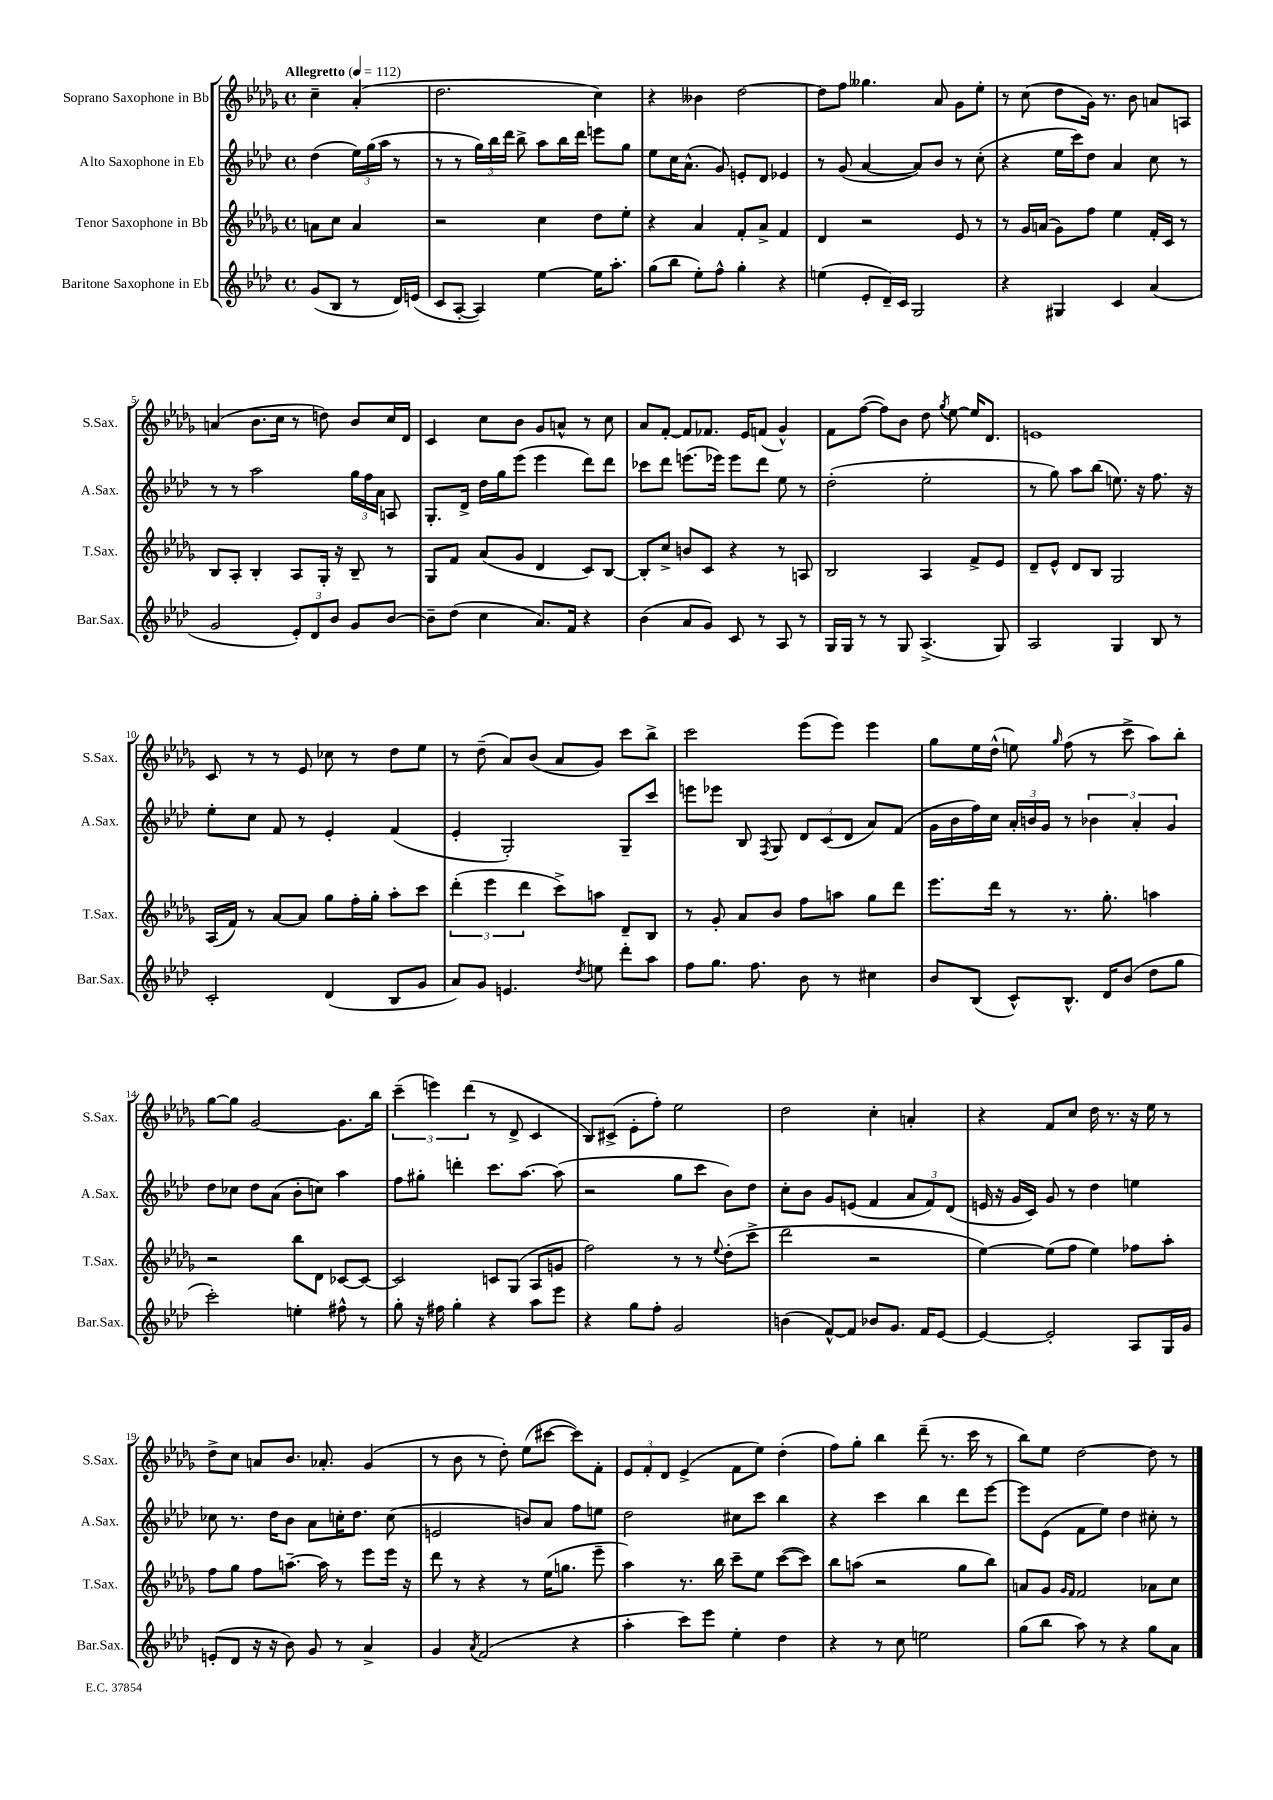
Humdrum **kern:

**kern	**kern	**kern	**kern
*staff4	*staff3	*staff2	*staff1
*clefG2	*clefG2	*clefG2	*clefG2
*k[b-e-a-d-]	*k[b-e-a-d-g-]	*k[b-e-a-d-]	*k[b-e-a-d-g-]
*M4/4	*M4/4	*M4/4	*M4/4
*met(c)	*met(c)	*met(c)	*met(c)
*MM112	*MM112	*MM112	*MM112
(8g/L	8a\L	(4dd-\	4cc~\
8B-/J	8cc\J	.	.
8r	4a/	24ee-\LL)	(4a-'/
.	.	(24gg\	.
.	.	24aa-\JJ	.
16d-/LL)	.	8r	.
(16e/JJ	.	.	.
=	=	=	=
8c/L	2r	8r	2.dd-\
[8A-'/J	.	8r	.
4A-/])	.	24gg\LL)	.
.	.	24bb-\	.
.	.	24ddd-\JJ	.
.	.	8bb-^\	.
[4ee-\	4cc\	8aa-\L	.
.	.	16bb-\L	.
.	.	16ddd-\JJ	.
16ee-\]LK	8dd-\L	8eee\L	4cc\)
8.aa-'\J	.	.	.
.	8ee-'\J	8gg\J	.
=	=	=	=
(8gg\L	4r	8ee-\L	4r
8bb-\J	.	16cc\K	.
.	.	(8.a-^^\J	.
8ee-'\L)	4a-/	.	4b--\
8ff^^\J	.	8g/)	.
4gg'\	8f'/L	8e'/L	[2dd-\
.	8a-^/J	8d-/J	.
4r	4f/	4e-/	.
=	=	=	=
(4ee\	4d-/	8r	8dd-\]L
.	.	(8g/	8ff\J
8e-'/L	2r	[4a-/	4.gg--\
16d-~/L)	.	.	.
16c/JJ	.	.	.
2G/	.	8a-/]L)	.
.	.	8b-/J	8a-/
.	8e-/	8r	8g-\L
.	8r	(8cc'\	8ee-'\J
=	=	=	=
4r	8r	4r	8r
.	16g-/LL	.	(8cc\
.	(16a/JJ	.	.
4G#/	8g-\L)	16ee-\LL	8dd-\L
.	.	16ccc\J)	.
.	8ff\J	8dd-\J	16g-\Jk)
.	.	.	8.r
4c/	4ee-\	4a-/	.
.	.	.	8b-\
(4a-/	16f'/LL	8cc\	8a/L
.	16c/JJ	.	.
.	8r	8r	8A/J
=	=	=	=
2g/	8B-/L	8r	(4a/
.	8A-'/J	8r	.
.	4B-'/	2aa-\	8.b-\L
.	.	.	16cc\Jk
12e-'/L)	8A-/L	.	8r
12d-/	.	.	.
.	16G-'/Jk	.	8dd\)
12b-/J	.	.	.
.	16r	.	.
8g/L	8B-~/	24gg\LL	8b-/L
.	.	24ff\	.
.	.	24a-\JJ	.
[8b-/J	8r	8A/	16cc/L
.	.	.	16d-/JJ
=	=	=	=
8b-~\]L	8G-/L	8.G'/L	4c/
(8dd-\J	8f/J	.	.
.	.	16d-^/Jk	.
4cc\	(8a-/L	16dd-\LL	8cc\L
.	.	16gg\J	.
.	8g-/J	(8eee-\J	8b-\J
8.a-/L)	4d-/	4eee-\	8g-/L
.	.	.	8a^^/J
16f/Jk	.	.	.
4r	8c/L)	8ddd-\L)	8r
.	[8B-/J	8ddd-\J	8cc\
=	=	=	=
(4b-\	8B-'/]L	8ccc-\L	8a-/L
.	8cc^/J	8ddd-\J	[8f'/J
8a-/L	8b/L	(8.eee\L	8f/]L
8g/J)	8c/J	.	8.f-/J
.	.	16eee-\Jk)	.
8c/	4r	8eee-\L	.
.	.	.	16e-/LK
8r	.	8ddd-\J	(8f/J
8A-/	8r	8ee-\	4g-^^/)
8r	8A/	8r	.
=	=	=	=
16G/LL	2B-/	(2dd-'\	8f\L
16G/JJ	.	.	.
8r	.	.	([8ff\J
8r	.	.	8ff\]L)
8G/	.	.	8b-\J
(4.A-^/	4A-/	2ee-'\	8dd-\
.	.	.	8qgg-/
.	.	.	[8ee-\
.	8f^/L	.	16ee-/]LK
.	.	.	8.d-/J
8G/)	8e-/J	.	.
=	=	=	=
2A-/	8d-~/L	8r	1e
.	8e-^^/J	8gg\)	.
.	8d-/L	8aa-\L	.
.	8B-/J	(8bb-\J	.
4G/	2G-/	8.ee\)	.
.	.	16r	.
8B-/	.	8.ff\	.
8r	.	.	.
.	.	16r	.
=	=	=	=
2c'/	(16A-/LL	8ee-'\L	8c/
.	16f/JJ)	.	.
.	8r	8cc\J	8r
.	[8a-/L	8f/	8r
.	8a-/]J	8r	8e-/
(4d-/	8gg-\L	4e-'/	8cc-\
.	16ff'\L	.	8r
.	16gg-'\JJ	.	.
8B-/L	8aa-'\L	(4f/	8dd-\L
8g/J	8ccc\J	.	8ee-\J
=	=	=	=
8a-/L)	(6ddd-'\	4e-'/	8r
8g/J	.	.	(8dd-~\
.	6eee-\	.	.
4.e/	.	2G'/)	8a-/L)
.	6ddd-\	.	.
.	.	.	(8b-/J
.	8ccc^\L)	.	8a-/L
8qdd-/	.	.	.
8ee\	8aa\J	.	8g-/J)
8ddd-'\L	8d-~/L	8G~/L	8ccc\L
8aa-\J	8B-/J	8ccc/J	8bb-^\J
=	=	=	=
8ff\L	8r	8eee\L	2ccc\
8.gg\J	8g-'/	8eee-\J	.
.	8a-/L	8B-/	.
8.ff\	.	.	.
.	.	8qF/	.
.	8b-/J	8G/	.
8b-\	8ff\L	12d-/L	(8eee-\L
.	.	(12c/	.
8r	8aa\J	.	8eee-\J)
.	.	12d-/J	.
4cc#\	8gg-\L	8a-/L)	4eee-\
.	8ddd-\J	(8f/J	.
=	=	=	=
8b-/L	8.eee-\L	16g\LL	8gg-\L
.	.	16b-\	.
(8B-/J	.	16ff\)	16ee-\L
.	16ddd-\Jk	16cc\JJ	(16dd-^^\JJ
8c^^/L)	8r	24a-'/LL	8ee\)
.	.	24b/	.
.	.	24g/JJ	.
.	.	.	16qqgg-/
8.B-^^/J	8.r	8r	(8ff\
.	.	6b-\	8r
16d-/LK	8.gg-'\	.	.
(8b-/J	.	.	8ccc^\
.	.	6a-'/	.
8dd-\L	4aa\	.	8aa-\L)
.	.	6g/	.
8gg\J	.	.	8bb-'\J
=	=	=	=
2ccc'\)	2r	8dd-\L	[8gg-\L
.	.	8cc-\J	8gg-\]J
.	.	8dd-\L	[2g-/
.	.	(8a-\J	.
4ee'\	8bb-\L	8b-'\L	.
.	8d-\J	8cc\J)	.
8ff#^^\	[8c-/L	4aa-\	8.g-\]L
8r	8c-/_J	.	.
.	.	.	16bb-\Jk
=	=	=	=
8gg'\	2c-/]	8ff\L	(6ccc~\
16r	.	8gg#'\J	.
.	.	.	6eee\)
16ff#\	.	.	.
4gg'\	.	4ddd'\	.
.	.	.	(6ddd-\
4r	8c/L	8.ccc\L	8r
.	(8G-/J	.	8d-^/
.	.	[8.aa-\J	.
8aa-\L	8A-/L	.	4c/
8eee-\J	8g/J	(8aa-\]	.
=	=	=	=
4r	2ff\)	2r	8B-/L)
.	.	.	(8c#^/J
8gg\L	.	.	8e-'\L
8ff'\J	.	.	8ff'\J)
2g/	8r	8gg\L	2ee-\
.	8r	8ccc\J	.
.	8qqee-/	.	.
.	(8dd-'\L	8b-\L)	.
.	8ccc^\J	8dd-\J	.
=	=	=	=
(4b\	2ddd-\	8cc'\L	2dd-\
.	.	8b-\J	.
[8f^^/L)	.	8g/L	.
8f/]J	.	(8e/J	.
8b-/L	2r	4f/	4cc'\
8.g/J	.	.	.
.	.	12a-/L	4a'/
16f/LK	.	.	.
.	.	12f/)	.
[8e-/J	.	.	.
.	.	(12d-/J	.
=	=	=	=
4e-/_	[4ee-\)	16e/	4r
.	.	16r	.
.	.	16g/LL	.
.	.	16c/JJ)	.
2e-'/]	(8ee-\]L	8g/	8f/L
.	8ff\J	8r	8cc/J
.	4ee-\)	4dd-\	16dd-\
.	.	.	8.r
8A-/L	8ff-\L	4ee\	16r
.	.	.	16ee-\
16G/L	8aa-'\J	.	8r
16g/JJ	.	.	.
=	=	=	=
(8e'/L	8ff\L	8cc-\	8dd-^\L
8d-/J	8gg-\J	8.r	8cc\J
16r	8ff\L	.	8a/L
16r	.	16dd-\LK	.
8b-\)	[8.aa~\J	8b-\J	8.b-/J
8g/	.	8a-\L	.
.	16aa\]	.	8.a-'/
8r	8r	16cc'\K	.
.	.	8.dd-\J	.
4a-^/	8eee-\L	.	(4g-/
.	16eee-\Jk	(8cc\	.
.	16r	.	.
=	=	=	=
4g/	8ddd-\	2e/	8r
.	8r	.	8b-\
8qa-/	.	.	.
(2f/	4r	.	8r
.	.	.	8dd-'\)
.	8r	8b/L)	(8ee-\L
.	(16ee-\LK	8a-/J	[8ccc#\J
.	8.gg\J	.	.
4r	.	8ff\L	8ccc#\]L)
.	8eee-~\	8ee\J	8f'\J
=	=	=	=
4aa-'\	4aa-\)	2dd-\	12e-/L
.	.	.	12f'/
.	.	.	12d-/J
8ccc\L)	8.r	.	(4e-^/
8eee-\J	.	.	.
.	16bb-\	.	.
4ee-'\	8ccc~\L	8cc#\L	8f\L
.	8ee-\J	8ccc\J	8ee-\J)
4dd-\	([8ccc\L	4bb-\	(4dd-'\
.	8ccc\]J)	.	.
=	=	=	=
4r	8bb-\L	4r	8ff\L)
.	(8aa\J	.	8gg-'\J
8r	2r	4ccc\	4bb-\
8cc\	.	.	.
2ee\	.	4bb-\	(8ddd-~\
.	.	.	8.r
.	8gg-\L	8ddd-\L	.
.	.	.	16ccc\
.	8bb-\J)	[8eee-\J	8r
=	=	=	=
(8gg\L	8a/L	8eee-\]L	8bb-\L)
8bb-\J	8g-/J	(8e-\J	8ee-\J
.	16qqg-/LL	.	.
.	16qqf/JJ	.	.
8aa-\)	2f/	8f\L	[2dd-\
8r	.	8ee-\J)	.
4r	.	4dd-\	.
8gg\L	8a-\L	8cc#'\	8dd-\]
8a-\J	8cc\J	8r	8r
==	==	==	==
*-	*-	*-	*-
